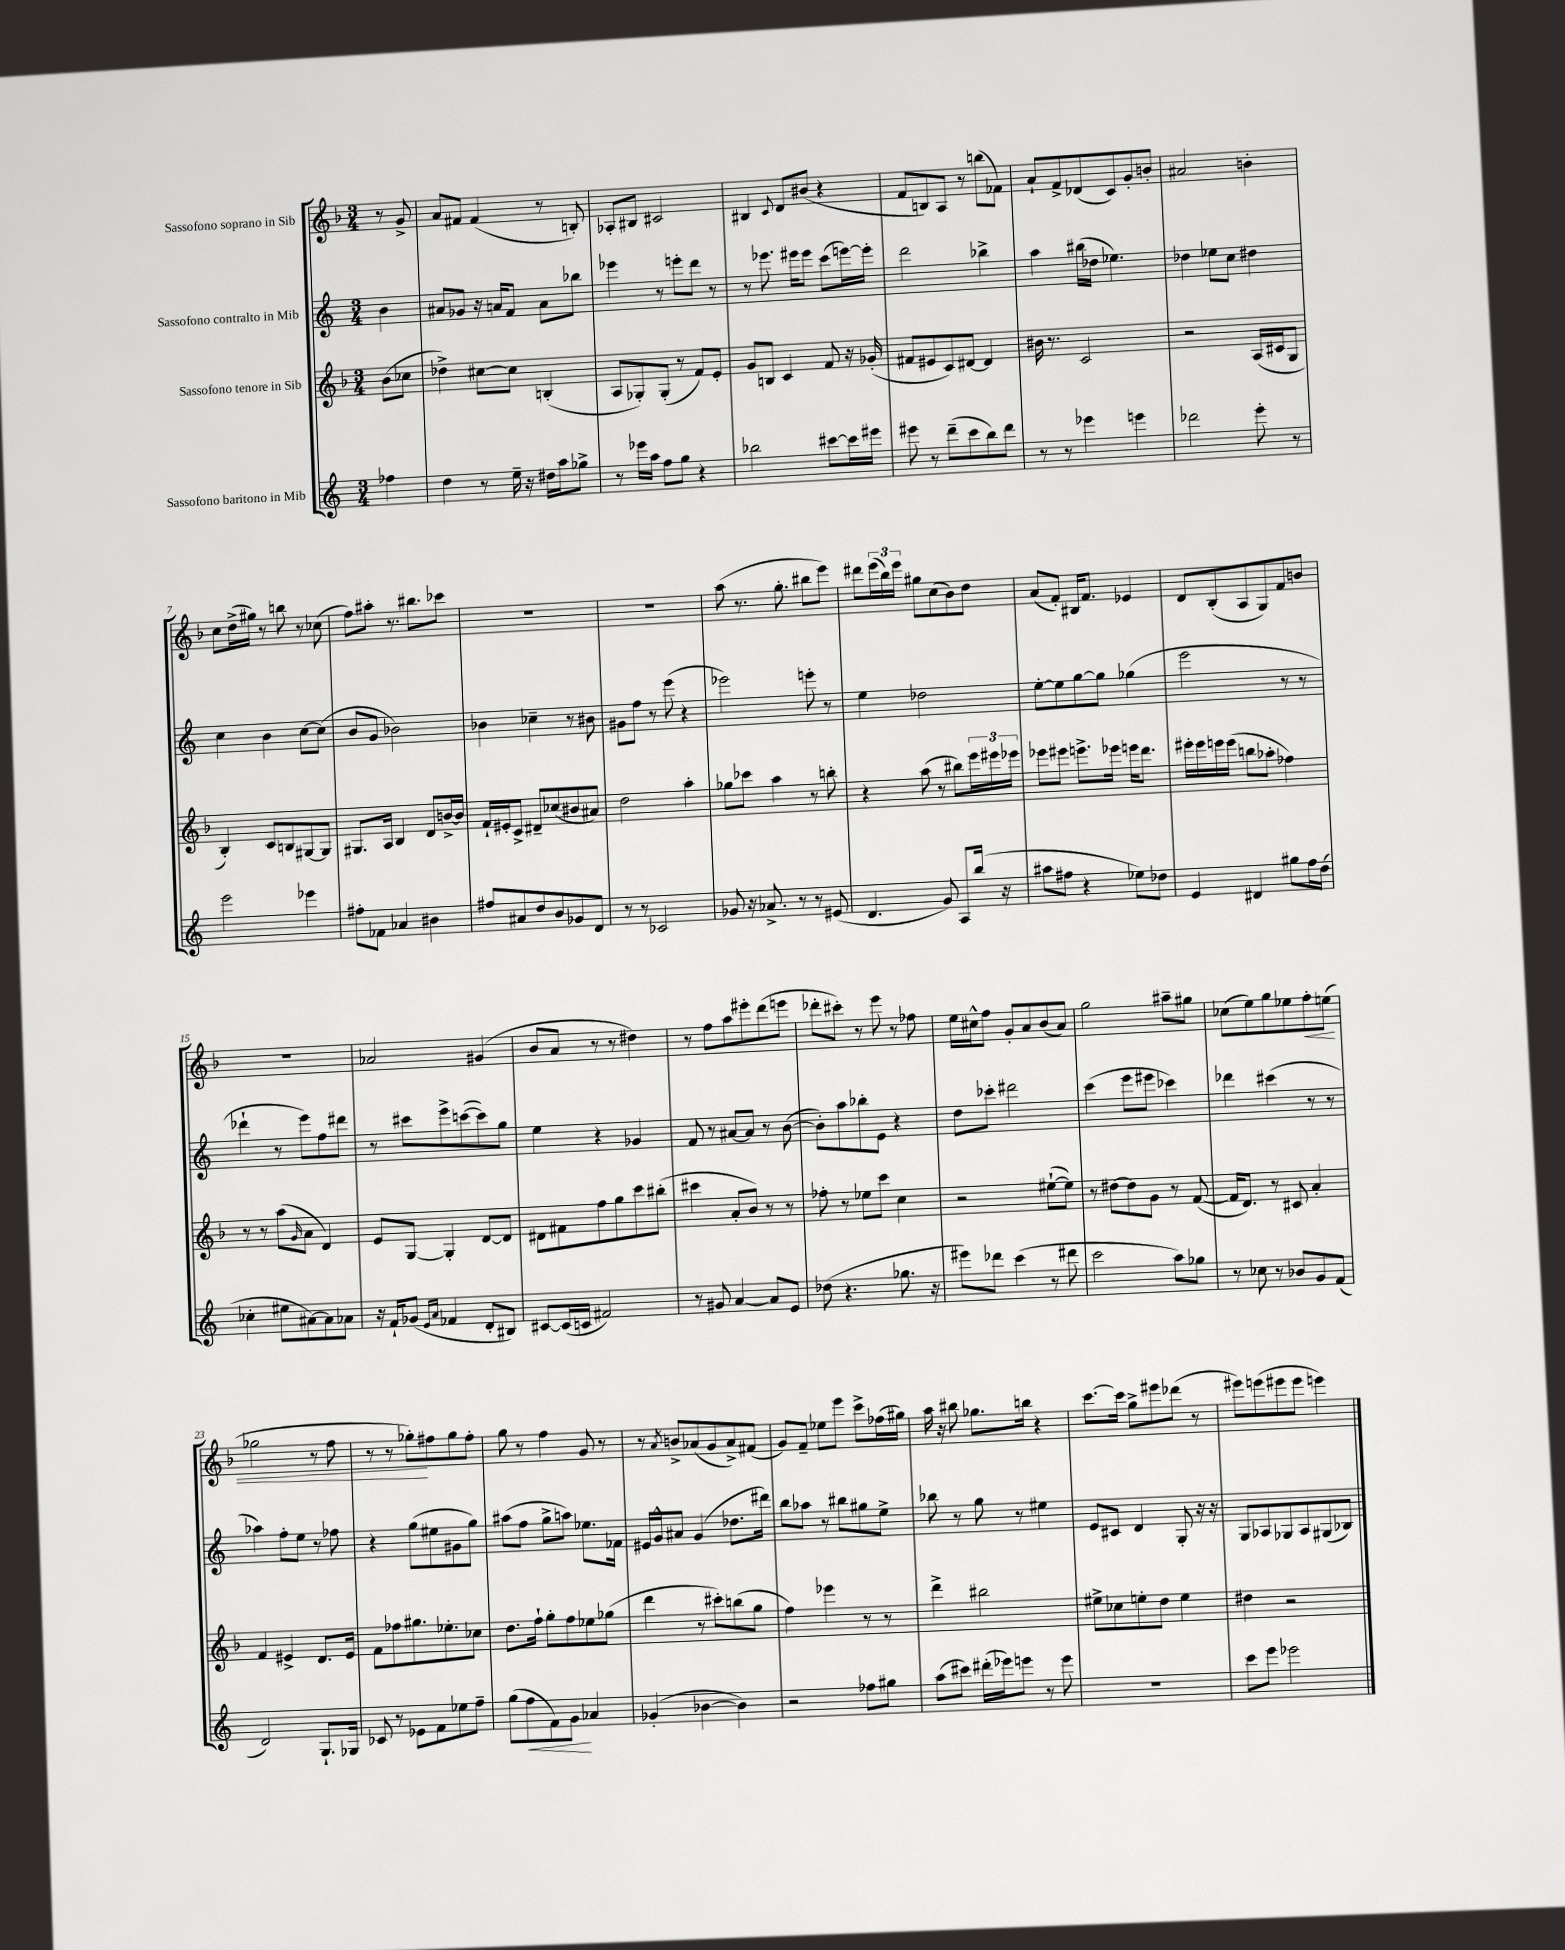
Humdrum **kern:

**kern	**dynam	**kern	**kern	**kern	**dynam
*part4	*part4	*part3	*part2	*part1	*part1
*staff4	*staff4	*staff3	*staff2	*staff1	*staff1
*I"Sassofono baritono in Mib	*	*I"Sassofono tenore in Sib	*I"Sassofono contralto in Mib	*I"Sassofono soprano in Sib	*
*clefG2	*	*clefG2	*clefG2	*clefG2	*
*k[]	*	*k[b-]	*k[]	*k[b-]	*
*M3/4	*	*M3/4	*M3/4	*M3/4	*
=	=	=	=	=	=
4ff-X\	.	(8b-\L	4b\	8r	.
.	.	8cc-X\J	.	8g^/	.
=1	=1	=1	=1	=1	=1
4dd\	.	4dd-X^\)	8a#X/L	8a/L	.
.	.	.	8g-X/J	8f#X/J	.
8r	.	[8cc#X\L	16r	(4f#/	.
.	.	.	16an/KL	.	.
16ee~\	.	8cc#\J]	8f/J	.	.
16r	.	.	.	.	.
16dd#X\LL	.	(4Bn'/	8a\L	8r	.
16aa\J	.	.	.	.	.
8gg-X^\J	.	.	8bb-X\J	8Bn'/)	.
=2	=2	=2	=2	=2	=2
8r	.	8A/L	4eee-X\	8A-X'/L	.
16eee-X\LL	.	8G-X'/)	.	8B#X/J	.
16aa\JJ	.	.	.	.	.
8ff\L	.	(8G-'/J	8r	2c#X/	.
8gg\J	.	8r	8eeen'\L	.	.
4r	.	8f/L)	8ddd\J	.	.
.	.	8e'/J	8r	.	.
=3	=3	=3	=3	=3	=3
2bb-X\	.	8g/L	8r	4B#X/	.
.	.	8Bn/J	8.eee-X\	.	.
.	.	.	.	8qqc/	.
.	.	4c/	.	8d/L	.
.	.	.	16eee#X\KL	.	.
.	.	.	8eee#\J	(8b#X/J	.
[8ccc#X\L	.	8f/	(8ccc\L	4r	.
16ccc#\L]	.	16r	[16eeen\L)	.	.
16eee#X\JJ	.	(16g-X'/	16eee'\JJ]	.	.
=4	=4	=4	=4	=4	=4
8eee#X\	.	8f#X/L	2ddd\	8f/L	.
8r	.	8e#X/	.	8Bn/)	.
(8ddd~\L	.	8c/)	.	8A/J	.
8ccc\	.	[8d#X/J	.	8r	.
8bb\)	.	4d#/]	4bb-X^\	(8bbn\L	.
8ddd\J	.	.	.	8f-X\J)	.
=5	=5	=5	=5	=5	=5
8r	.	16b#X\	4aa\	8a`/L	.
.	.	8.r	.	.	.
8r	.	.	.	8f^/	.
4eee-X\	.	2c/	(16bb#X\LL	(8d-X/	.
.	.	.	16dd-X\JJ	.	.
.	.	.	4.ee-X\)	8c/)	.
4eeen\	.	.	.	8g'/	.
.	.	.	.	8bn'/J	.
=6	=6	=6	=6	=6	=6
2ddd-X\	.	2r	4dd-X\	2a#X/	.
.	.	.	8ee-X\L	.	.
.	.	.	8cc\J	.	.
8eee'\	.	(16A/LL	4dd#X\	4bn'\	.
.	.	16c#X/J	.	.	.
8r	.	8G/J	.	.	.
!!LO:LB:g=z
=7	=7	=7	=7	=7	=7
2eee\	.	4B-'/)	4cc\	8cc\L	.
.	.	.	.	(16dd^\L	.
.	.	.	.	16gg#X\JJ)	.
.	.	8c/L	4b\	8r	.
.	.	8Bn/	.	8bbn\	.
4eee-X\	.	[8G#X/	[8cc\L	8r	.
.	.	8G#/J]	(8cc\J]	(8cc-X\	.
=8	=8	=8	=8	=8	=8
8ff#X'\L	.	8.G#X/L	8b/L	8ff\L)	.
8f-X\J	.	.	8g/J	8aa#X'\J	.
.	.	16A/Jk	.	.	.
4a-X/	.	4B-/	2b-X\)	8.r	.
.	.	.	.	8.bb#X\L	.
4b#X\	.	8d/L	.	.	.
.	.	[16bn^/L	.	8ccc-X\J	.
.	.	16b/JJ]	.	.	.
=9	=9	=9	=9	=9	=9
8ff#X/L	.	16f`/LL	4b-X\	2.r	.
.	.	16e#X'/J	.	.	.
8a#X/	.	8c^/J	.	.	.
8dd/	.	8d#X~/L	4cc-X~\	.	.
8b/	.	(8cc-X/	.	.	.
8g-X/	.	8b#X/	8r	.	.
8d/J	.	8a#X/J)	8b#X\	.	.
=10	=10	=10	=10	=10	=10
8r	.	2dd\	8g#X\L	2.r	.
8r	.	.	8ff\J	.	.
2c-X/	.	.	8r	.	.
.	.	.	(8eee\	.	.
.	.	4aa'\	4r	.	.
=11	=11	=11	=11	=11	=11
8g-X/	.	8gg-X\L	2eee-X\)	(8aa\	.
16r	.	8ccc-X\J	.	8.r	.
8.a-X^/	.	.	.	.	.
.	.	4aa\	.	.	.
.	.	.	.	8.gg'\	.
8r	.	.	.	.	.
8r	.	8r	8eeen'\	8bb#X\L	.
(8e#X/	.	8bbn'\	8r	8eee\J)	.
=12	=12	=12	=12	=12	=12
4.d/	.	4r	4ee\	8ddd#X\L	.
.	.	.	.	(24eee\L	.
.	.	.	.	24bb-\)	.
.	.	.	.	24eee\JJ	.
.	.	(8aa\	2dd-X\	8gg#X\L	.
8g/)	.	8r	.	(8cc\	.
8A/L	.	8bb#X\L)	.	8b-\)	.
(16bb/Jk	.	24eee\L	.	8dd\J	.
.	.	24eee#X\	.	.	.
16r	.	.	.	.	.
.	.	24eee-X\JJ	.	.	.
=13	=13	=13	=13	=13	=13
8aa#X\L	.	8eee-X\L	[8ee'\L	(8a/L	.
8ff#X\J	.	8eee#X\J	8ee\]	8f'/J)	.
4r	.	8.eeen^\L	[8gg\	16B#X/KL	.
.	.	.	.	8.f/J	.
.	.	.	8gg\J]	.	.
.	.	16eee-X\Jk	.	.	.
8ee-X\L)	.	16eeen\KL	(4gg-X\	4e-X/	.
.	.	8.ddd\J	.	.	.
8dd-X\J	.	.	.	.	.
=14	=14	=14	=14	=14	=14
4e/	.	16eee#X'\LL	2eee\	8d/L	.
.	.	16eee#\	.	.	.
.	.	16eeen\	.	(8B-'/	.
.	.	(16eee\JJ	.	.	.
4d#X/	.	8bbn\L	.	8A/	.
.	.	8aa-X'\J	.	8G/)	.
8gg#X\L	.	4ff-X\)	8r	8f/	.
16ff\L	.	.	8r	8bn/J	.
(16dd\JJ	.	.	.	.	.
!!LO:LB:g=z
=15	=15	=15	=15	=15	=15
4cc-X'\	.	8r	4ddd-X`\	2.r	.
.	.	8r	.	.	.
8ee#X\L	.	(8aa\L	8r	.	.
.	.	16qqg/	.	.	.
[8a#X\)	.	8a\J	8eee\L)	.	.
8a#\]	.	4d/)	8ff\	.	.
8a-X\J	.	.	8ddd#X\J	.	.
=16	=16	=16	=16	=16	=16
16r	.	8e/L	8r	2a-X/	.
16f`/KL	.	.	.	.	.
(8g-X/J	.	[8G/J	8ccc#X\L	.	.
16qqe/LL	.	.	.	.	.
16qqa/JJ	.	.	.	.	.
4f-X/	.	4G'/]	8eee^\	.	.
.	.	.	([8cccn\	.	.
8d'/L	.	[8d/L	8ccc\])	(4g#X/	.
8B#X/J)	.	8d/J]	8gg\J	.	.
=17	=17	=17	=17	=17	=17
[8c#X/L	.	8d#X\L	4ee\	8b-/L	.
(16c#/L]	.	8f#X\	.	8a/J	.
16cn/JJ	.	.	.	.	.
2f#X/)	.	8ff\	4r	8r	.
.	.	8gg\	.	8r	.
.	.	8ccc\	4g-X/	4dd#X\)	.
.	.	(8bb#X'\J	.	.	.
=18	=18	=18	=18	=18	=18
8r	.	4ccc#X\	8f/	8r	.
8g#X/	.	.	8r	8ff\L	.
[4a/	.	8a'/L	[8a#X/L	8aa\	.
.	.	8b-/J)	8a#/J]	8eee#X'\	.
8a/L]	.	8r	8r	(8ddd\	.
8e/J	.	8r	([8b\	8eeen\J	.
=19	=19	=19	=19	=19	=19
(8dd-X\	.	8ff-X'\	8b'\L])	8ddd-X'\L	.
4.r	.	8r	8aa\	8ccc#X'\J)	.
.	.	8ee-X\L	8bb-X'\	8r	.
.	.	8ccc\J	8e\J	8eee\	.
8.gg-X\	.	4cc\	4r	8r	.
.	.	.	.	8ff-X\	.
16r	.	.	.	.	.
=20	=20	=20	=20	=20	=20
8eee#X\L)	.	2r	8dd\L	16ee\LL	.
.	.	.	.	16cc#X^^\J	.
8ddd-X\J	.	.	8ccc-X'\J	8ff\J	.
(4ccc\	.	.	2ddd#X\	8g'/L	.
.	.	.	.	8a/	.
8r	.	([8ee#X`\L	.	(8b-/	.
8ddd#X\	.	8ee#\J])	.	8a/J)	.
=21	=21	=21	=21	=21	=21
2ccc\	.	8r	(4ccc\	2gg\	.
.	.	[8dd#X\L	.	.	.
.	.	8dd#\]	8eee\L	.	.
.	.	8g\J	8eee#X\J	.	.
8aa\L)	.	8r	4ccc-X\)	8aa#X~\L	.
8gg-X\J	.	([8f/	.	8gg#X\J	.
=22	=22	=22	=22	=22	=22
8r	.	16f/KL]	4ddd-X\	(8cc-X\L	.
.	.	8.d/J)	.	.	.
8cc-X\	.	.	.	8ee\)	.
8r	.	8r	(4ccc#X\	8gg\	.
8b-X/L	.	8c#X/	.	8ee-X\	.
!	!	!	!	!	!LO:HP:b
8g/	.	4a'/	8r	8ff'\	<
(8f/J	.	.	8r	(8een\J	.
!!LO:LB:g=z
=23	=23	=23	=23	=23	=23
2d/)	.	4f/	4aa-X\)	2gg-X\	.
.	.	4e#X^/	8ff'\L	.	.
.	.	.	8ee\J	.	.
8.G`/L	.	8.d/L	8r	8r	.
.	.	.	8ff-X\	8ff\	.
16G-X/Jk	.	16e#/Jk	.	.	.
=24	=24	=24	=24	=24	=24
8c-X/	.	8f\L	4r	8r	.
8r	.	8ff-X\	.	8r	.
8e-X\L	.	8.gg#X\	(8gg\L	8gg-X'\L)	.
8f\	.	.	8ee#X\	8ff#X\	[
.	.	8.ee-X'\	.	.	.
8ee-X\	.	.	8g#X\	8gg-\	.
8ff~\J	.	8cc-X\J	8gg\J)	8ff#'\J	.
=25	=25	=25	=25	=25	=25
(8gg\L	.	8.dd\L	(8aa#X\L	8gg\	.
!	!LO:HP:b	!	!	!	!
8ff\	<	.	8ff\J	8r	.
.	.	16ff`\Jk	.	.	.
8f\)	.	8gg'\L	8gg^\L	4ff\	.
8g\J	.	8ff\	8aan\J)	.	.
4a-X/	[	8ee-X\	8.ee-X\L	8g/	.
.	.	(8gg-X\J	.	8r	.
.	.	.	16f-X\Jk	.	.
=26	=26	=26	=26	=26	=26
(4g-X'/	.	4ddd\	16e#X/LL	8r	.
.	.	.	16g^^/J	.	.
.	.	.	.	8qa/	.
.	.	.	8a#X/J	8bn^/L	.
[4b-X\	.	8r	(4g/	(8a-X/	.
.	.	8ccc#X'\L)	.	8g/	.
4b-\])	.	(8bbn\	8.dd-X\L	8a-^/)	.
.	.	8gg\J	.	(8f#X/J	.
.	.	.	16ddd#X\Jk)	.	.
=27	=27	=27	=27	=27	=27
2r	.	4ff\)	8bb\L	8g/L)	.
.	.	.	8aa-X\J	8f~/J	.
.	.	4eee-X\	8r	8ee-X\L	.
.	.	.	8bb#X\L	8eee\J	.
8ff-X\L	.	8r	8gg#X\	8ccc^\L	.
8gg#X\J	.	8r	8ee^\J	(16ff-X\L	.
.	.	.	.	16gg#X\JJ)	.
=28	=28	=28	=28	=28	=28
(8aa\L	.	4ddd^\	8bb-X\	16aa\	.
.	.	.	.	16r	.
8ccc#X\J)	.	.	8r	8bb#X\	.
(16ddd#X'\LL	.	2bb#X\	8gg\	8.gg-X\L	.
16eee-X\J)	.	.	.	.	.
8eeen\J	.	.	8r	.	.
.	.	.	.	16bbn\Jk	.
8r	.	.	4ee#X\	4r	.
8eee\	.	.	.	.	.
=29	=29	=29	=29	=29	=29
2.r	.	8ee#X^\L	8e/L	[8.ccc\L	.
.	.	8cc-X\	8c#X/J	.	.
.	.	.	.	16ccc\Jk]	.
.	.	8een'\	4d/	8gg^\L	.
.	.	8dd\J	.	8eee#X\	.
.	.	4ee\	8G'/	(8ddd-X\J	.
.	.	.	16r	8r	.
.	.	.	16r	.	.
=30	=30	=30	=30	=30	=30
8ccc\L	.	4dd#X\	8G/L	8eee#X\L)	.
8eee\J	.	.	8A-X/	(8eeen\	.
2eee-X\	.	2r	8G-X/	8eee#X\	.
.	.	.	8A-/	8eee#\J	.
.	.	.	(8G#X/	4eeen\)	.
.	.	.	8B-X/J)	.	.
==	==	==	==	==	==
*-	*-	*-	*-	*-	*-
